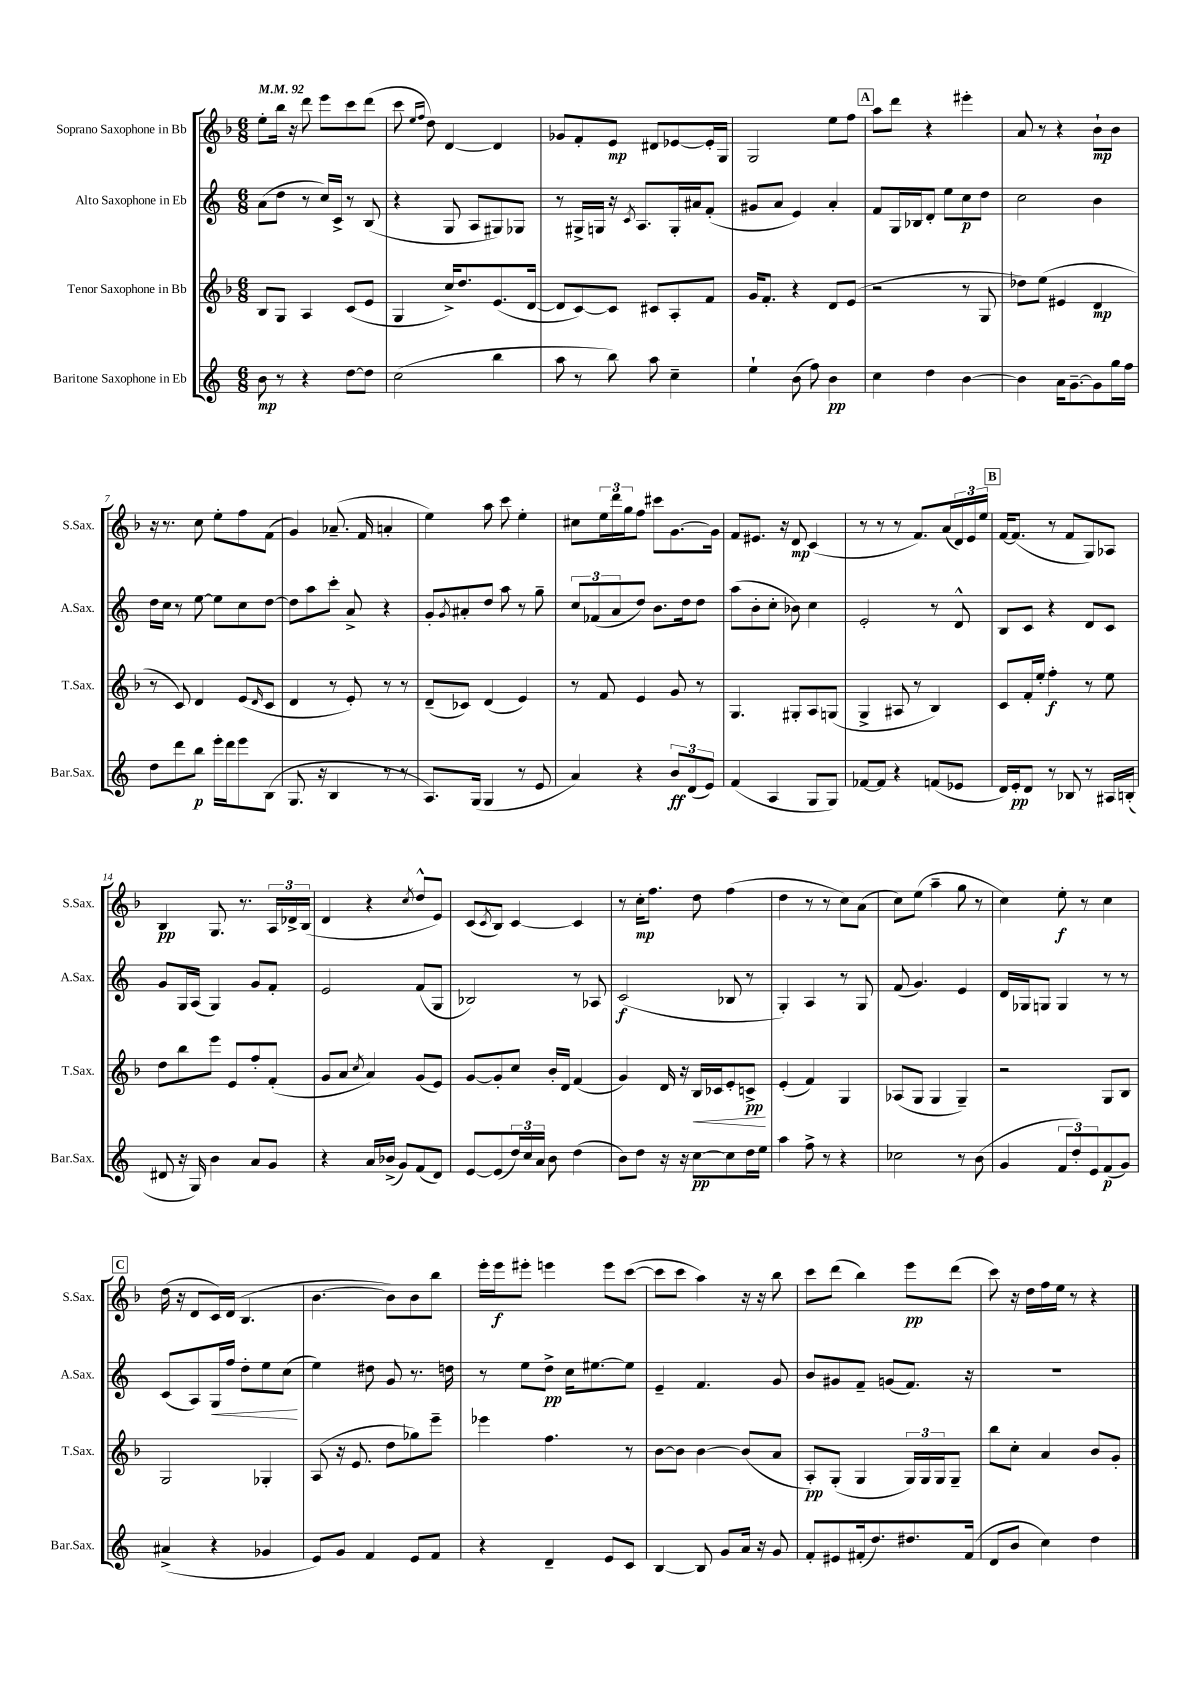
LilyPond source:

<<
\new StaffGroup <<
\new Staff = "s0" \with { instrumentName = "Soprano Saxophone in Bb" shortInstrumentName = "S.Sax." } {
    \clef treble \key f \major \numericTimeSignature \time 6/8 \tempo 4 = 92
    e''8-. bes''16 r16 d'''8 e'''8 c'''8 d'''8( |
    c'''8 \grace { e''16 f''16 } d''8) d'4~ d'4 |
    ges'8 f'8-. e'8\mp dis'8 ees'8~ ees'16-. g16 |
    g2 e''8 f''8 |
    \mark \markup { \box "A" } a''8 d'''8 r4 eis'''4-. |
    a'8 r8 r4 bes'8-!\mp bes'8 |
    r16 r8. c''8 e''8-. f''8 f'8( |
    g'4) aes'8.--( f'16 a'4-. |
    e''4) a''8 c'''8 e''4-. |
    cis''8 \tuplet 3/2 { e''16 d'''16 g''16 } f''8 cis'''8 g'8.~ g'16 |
    f'8 eis'8. r16 d'8\mp c'4( |
    r8 r8 r8 f'8.) a'16( \tuplet 3/2 { d'16) e'16 e''16 } |
    \mark \markup { \box "B" } f'16~ f'8.( r8 f'8 g8) aes8 |
    bes4\pp g8. r8. \tuplet 3/2 { a16 des'16-> bes16( } |
    d'4 r4 \acciaccatura { c''8 } d''8-^ e'8) |
    c'8( \acciaccatura { c'8 } bes8) c'4~ c'4 |
    r8 c''16-.\mp f''8. d''8 f''4( |
    d''4 r8 r8 c''8) a'8( |
    c''8) e''8( a''4-- g''8 r8 |
    c''4) e''8-.\f r8 c''4 |
    \mark \markup { \box "C" } d''16( r16 d'8 c'16) d'16( bes4. |
    bes'4.~ bes'8) bes'8 bes''8 |
    e'''16-. e'''16\f eis'''8-. e'''4 e'''8 c'''8~( |
    c'''8 c'''8 a''4) r16 r16 bes''8 |
    c'''8 d'''8( bes''4) e'''8\pp d'''8( |
    c'''8) r16 d''16 f''16 e''16 r8 r4 \bar "|." |
}
\new Staff = "s1" \with { instrumentName = "Alto Saxophone in Eb" shortInstrumentName = "A.Sax." } {
    \clef treble \key c \major \numericTimeSignature \time 6/8
    a'8( d''8 r8 c''16) c'16-> r8 b8( |
    r4 g8 a8 gis8) ges8 |
    r8 gis16-> g16 r16 \acciaccatura { c'8 } a8. g16-. ais'16 f'8-.( |
    gis'8 a'8 e'4) a'4-. |
    \mark \markup { \box "A" } f'8 g16 bes16 d'8-. e''8 c''8\p d''8 |
    c''2 b'4 |
    d''16 c''16 r8 e''8~ e''8 c''8 d''8~ |
    d''8 a''8 c'''8-. a'8-> r4 |
    g'8-. \acciaccatura { g'8 } ais'8-. d''8 a''8 r8 g''8-- |
    \tuplet 3/2 { c''8 fes'8( a'8 } d''8) b'8. d''16 d''8 |
    a''8( b'8-. c''8-. bes'8) c''4 |
    e'2-. r8 d'8-^ |
    \mark \markup { \box "B" } b8 c'8 r4 d'8 c'8 |
    g'8 g16 a16( g4) g'8 f'8-. |
    e'2 f'8( g8 |
    bes2) r8 aes8 |
    c'2\f( bes8 r8 |
    g4-.) a4 r8 g8 |
    f'8( g'4.) e'4 |
    d'16 ges16 g8 g4 r8 r8 |
    \mark \markup { \box "C" } c'8( a8) g16\< f''16 d''8-. e''8 c''8\!( |
    e''4) dis''8 g'8 r8. d''16 |
    r8 e''8 d''8->\pp c''16 eis''8.~ eis''8 |
    e'4-- f'4. g'8 |
    b'8 gis'8 f'8-- g'8( f'8.) r16 |
    R2. \bar "|." |
}
\new Staff = "s2" \with { instrumentName = "Tenor Saxophone in Bb" shortInstrumentName = "T.Sax." } {
    \clef treble \key f \major \numericTimeSignature \time 6/8
    bes8 g8 a4 c'8( e'8 |
    g4 c''16->) d''8. e'8.( d'16~ |
    d'8 c'8~) c'8 cis'8 a8-. f'8 |
    g'16 f'8.-. r4 d'8 e'8( |
    \mark \markup { \box "A" } r2 r8 g8 |
    des''8) e''8( eis'4 d'4\mp |
    r8 c'8) d'4 e'8( \grace { d'16 } c'8 |
    d'4 r8 e'8-.) r8 r8 |
    d'8--( ces'8) d'4( e'4) |
    r8 f'8 e'4 g'8 r8 |
    g4. gis8-. a8 g8( |
    g4-> ais8 r8 bes4) |
    \mark \markup { \box "B" } c'8 f'16-. e''16-. f''4-.\f r8 e''8 |
    d''8 bes''8 e'''8 e'8 f''8-. f'8-.( |
    g'8 a'8 \acciaccatura { c''8 } a'4) g'8( e'8) |
    g'8~ g'8-. c''8 bes'16-. d'16 f'4( |
    g'4) d'16 r16 bes16\< ces'16 e'8-. c'8->\pp\! |
    e'4-.( f'4) g4 |
    aes8( g8 g4 g4--) |
    r2 g8 bes8 |
    \mark \markup { \box "C" } g2 ges4-. |
    a8( r16 e'8. d''8 ges''8) e'''8-- |
    ees'''4 f''4. r8 |
    bes'8~ bes'8 bes'4~ bes'8( a'8 |
    a8-.\pp) g8-.( g4 \tuplet 3/2 { g16) g16 g16 } g8-- |
    bes''8 c''8-. a'4 bes'8 g'8-. \bar "|." |
}
\new Staff = "s3" \with { instrumentName = "Baritone Saxophone in Eb" shortInstrumentName = "Bar.Sax." } {
    \clef treble \key c \major \numericTimeSignature \time 6/8
    b'8\mp r8 r4 d''8~ d''8 |
    c''2( b''4 |
    a''8 r8 b''8) a''8 c''4-- |
    e''4-! b'8( f''8) b'4\pp |
    \mark \markup { \box "A" } c''4 d''4 b'4~ |
    b'4 a'16 g'8.~-- g'8 g''16 f''16 |
    d''8 d'''8 b''8\p e'''16-. d'''16 e'''8 b8( |
    g8. r16 b4 r8 r8 |
    a8.) g16( g4 r8 e'8 |
    a'4) r4 \tuplet 3/2 { b'8\ff d'8( e'8) } |
    f'4( a4 g8 g8) |
    fes'8~ fes'8 r4 f'8( ees'8 |
    \mark \markup { \box "B" } d'16) e'16-.\pp d'8 r8 bes8 r8 ais16 b16-.( |
    dis'8 r16 g16) b'4 a'8 g'8 |
    r4 a'16 bes'16->( g'8) f'8( d'8) |
    e'8~ e'8( \tuplet 3/2 { d''16) c''16 a'16 } b'8 d''4( |
    b'8) d''8 r16 r16 c''8~\pp c''8 d''16 e''16 |
    a''4 f''8-> r8 r4 |
    ces''2 r8 b'8( |
    g'4 \tuplet 3/2 { f'8 d''8-.) e'8 } f'8\p( g'8) |
    \mark \markup { \box "C" } ais'4->( r4 ges'4 |
    e'8) g'8 f'4 e'8 f'8 |
    r4 d'4-- e'8 c'8 |
    b4~ b8 g'8 a'16 r16 g'8 |
    f'8-. eis'8 fis'16-.( d''8.) dis''8. fis'16( |
    d'8 b'8 c''4) d''4 \bar "|." |
}
>>
>>
